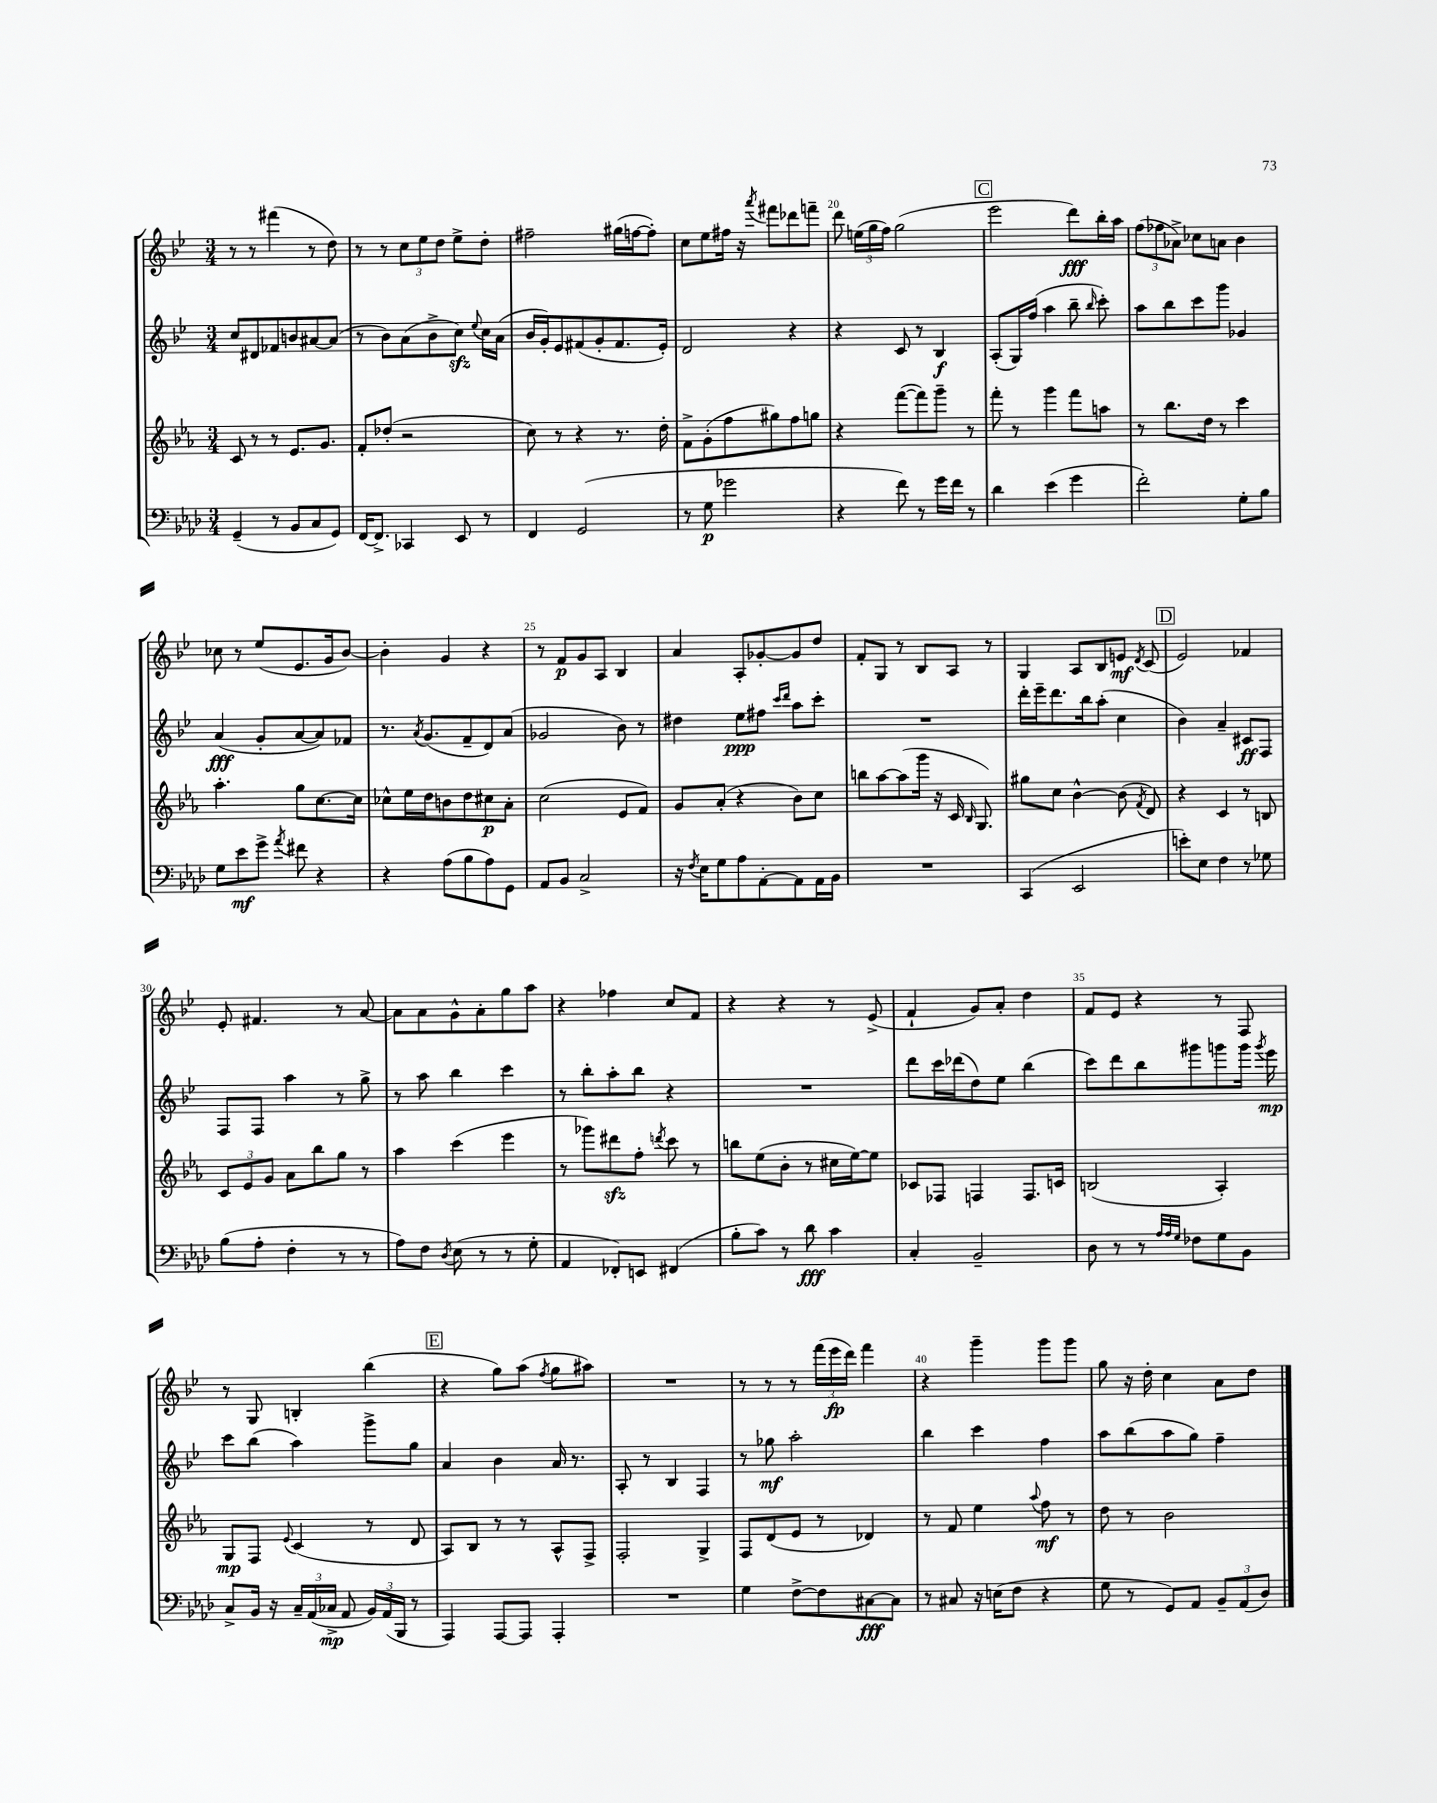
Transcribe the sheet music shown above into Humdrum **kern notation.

**kern	**kern	**kern	**kern
*staff4	*staff3	*staff2	*staff1
*clefF4	*clefG2	*clefG2	*clefG2
*k[b-e-a-d-]	*k[b-e-a-]	*k[b-e-]	*k[b-e-]
*M3/4	*M3/4	*M3/4	*M3/4
(4GG~/	8c/	8cc/L	8r
.	8r	8d#/	8r
8r	8r	8f-/	(4fff#\
8BB-/L	8.e-/L	8b/	.
8C/	.	[8a#/	8r
.	8.g/J	.	.
8GG/J)	.	(8a#/]J	8dd\)
=	=	=	=
[16FF/LK	8f'/L	8r	8r
8.FF^/]J	.	.	.
.	(8dd-'/J	8b-\L)	8r
4CC-/	2r	(8a\	12cc\L
.	.	.	12ee-\
.	.	8b-^\	.
.	.	.	12dd\J
8EE-/	.	8cc\J)	8ee-^\L
.	.	8qqee-/	.
8r	.	16cc\LL	8dd'\J
.	.	(16a\JJ	.
=	=	=	=
4FF/	8cc\)	16b-/LL	2ff#~\
.	.	16g'/J)	.
.	8r	8e-/	.
(2GG/	4r	(8f#/	.
.	.	8g'/	.
.	8.r	8.f#/	(16gg#\LL
.	.	.	[16ff\J
.	.	.	8ff'\]J)
.	16dd'\	16e-'/Jk)	.
=	=	=	=
8r	8f^\L	2d/	8cc\L
8G\	(8g'\	.	8ee-\
2g-\	8ff\	.	16ff#\Jk
.	.	.	16r
.	.	.	8qaaa/
.	8gg#\)	.	8fff#\L
.	8ff\	4r	8ddd-\
.	8gg\J	.	8fff~\J
=	=	=	=
4r	4r	4r	8ddd\
.	.	.	(24ee\LL
.	.	.	24gg\
.	.	.	24ff\JJ)
8f\)	([8fff\L	8c/	(2gg\
8r	8fff\])	8r	.
16g\LL	8ggg~\J	4B-/	.
16f\JJ	.	.	.
8r	8r	.	.
=	=	=	=
4d-\	8fff'\	(8A'/L	2eee-\
.	8r	16G/L)	.
.	.	(16ff/JJ	.
(4e-\	4ggg\	4aa\	.
4g\	8fff\L	8bb-~\	8ddd\L)
.	.	16qqbb-/	.
.	8aa\J	8ccc'\)	16bb-'\L
.	.	.	16aa\JJ
=	=	=	=
2f'\)	8r	8aa\L	(12ff\L
.	.	.	12ff-\
.	8.bb-\L	8bb-\	.
.	.	.	12a-^\J)
.	.	8ccc\	8cc-\L
.	16dd\Jk	.	.
.	8r	8ggg\J	8a\J
8G'\L	4ccc\	4g-/	4b-\
8B-\J	.	.	.
=	=	=	=
8G\L	4.aa-'\	(4a/	8cc-\
8e-\	.	.	8r
8g^\J	.	8g'/L	(8ee-/L
8qa-/	.	.	.
8f#\	8gg\L	[8a/	8.e-/
4r	[8.cc\	8a/])	.
.	.	.	16g/k
.	.	8f-/J	[8b-/J)
.	16cc\]Jk	.	.
=	=	=	=
4r	8cc-^^\L	8.r	4b-'\]
.	16ee-\L	.	.
.	.	8qa/	.
.	16dd\J	(8.g/L	.
(8A-\L	8b\	.	4g/
8B-\	8dd\	8f~/	.
8A-\)	8cc#\	8d/)	4r
8GG\J	8a-'\J	(8a/J	.
=	=	=	=
8AA-/L	(2cc\	2g-/	8r
8BB-/J	.	.	8f/L
2C^/	.	.	8g/
.	.	.	8A/J
.	8e-/L	8b-\)	4B-/
.	8f/J)	8r	.
=	=	=	=
16r	8g/L	4dd#\	4a/
8qF/	.	.	.
16E-\LK	.	.	.
8G\	(8a-'/J	.	.
8A-\	4r	8ee-\L	8A'/L
[8AA-'\	.	8ff#\J	[8g-'/
.	.	16qqccc/LL	.
.	.	16qqddd/JJ	.
8AA-\]	8b-\L)	8aa\L	8g-/]
16AA-\L	8cc\J	8ccc'\J	8dd/J
16BB-\JJ	.	.	.
=	=	=	=
2.r	8bb\L	2.r	8f'/L
.	[8aa-\	.	8G/J
.	(8aa-\]	.	8r
.	16ggg\Jk	.	8B-/L
.	16r	.	.
.	16c/	.	8A/J
.	16qqB-/	.	.
.	8.G/)	.	.
.	.	.	8r
=	=	=	=
(4CC/	8gg#\L	16ddd'\LL	4G/
.	.	16eee-~\J	.
.	8cc\J	8.ddd\	.
2EE-/	[4b-^^\	.	8A/L
.	.	16bb-\k	.
.	.	(8aa'\J	8B-/
.	(8b-\]	4cc\	8e/J
.	8qf/	.	8qd/
.	8d/)	.	(8c/
=	=	=	=
8e'\L)	4r	4b-\)	2e-/)
8E-\J	.	.	.
4F\	4c/	4a~/	.
8r	8r	8c#/L	4f-/
8G-\	8B/	8F/J	.
=	=	=	=
(8B-\L	12c/L	8F/L	8e-'/
.	12e-/	.	.
8A-'\J	.	8F/J	4.f#/
.	12g/J	.	.
4F'\	8a-\L	4aa\	.
.	8bb-\	.	.
8r	8gg\J	8r	8r
8r	8r	8gg^\	[8a/
=	=	=	=
8A-\L)	4aa-\	8r	8a\]L
8F\J	.	8aa\	8a\
8qD-/	.	.	.
(8E-\	(4ccc\	4bb-\	8g^^\
8r	.	.	8a'\
8r	4eee-\	4ccc\	8gg\
8G'\	.	.	8aa\J
=	=	=	=
4AA-/	8r	8r	4r
.	8ggg-\L)	8bb-'\L	.
8FF-'/L)	8ddd#\	8aa'\	4ff-\
8EE/J	8ff'\J	8bb-\J	.
.	8qddd/	.	.
(4FF#/	8ccc\	4r	8cc/L
.	8r	.	8f/J
=	=	=	=
8B-'\L	8bb\L	2.r	4r
8c\J)	(8ee-\	.	.
8r	8b-'\J	.	4r
8d-\	8r	.	.
4c\	16cc#\LL	.	8r
.	[16ee-\J)	.	.
.	8ee-\]J	.	(8e-^/
=	=	=	=
4C'/	8c-/L	8ddd\L	4f`/
.	8F-/J	16ccc\L	.
.	.	(16ddd-\J	.
2BB-~/	4F/	8dd\)	8g/L)
.	.	8ee-\J	8a'/J
.	8.F/L	(4bb-\	4dd\
.	16c/Jk	.	.
=	=	=	=
8D-\	(2B/	8ccc\L)	8f/L
8r	.	8ddd\	8e-/J
8r	.	8bb-\	4r
32qqA-/LLL	.	.	.
32qqA-/	.	.	.
32qqG/JJJ	.	.	.
8F-\L	.	8ggg#\	.
8G\	4A-'/)	8ggg\	8r
8BB-\J	.	16ggg\Jk	8F/
.	.	8qggg/	.
.	.	16eee-\	.
=	=	=	=
8C^/L	8G/L	8ccc\L	8r
16BB-/Jk	8F/J	(8bb-\J	8G/
16r	.	.	.
.	8qqe-/	.	.
24C~/LL	(4c/	4aa\)	4B'/
(24AA-/	.	.	.
24C-^/JJ	.	.	.
8AA-/	.	.	.
24BB-/LL)	8r	8ggg^\L	(4bb-\
(24AA-/	.	.	.
24BBB-/JJ	.	.	.
8r	8d/	8gg\J	.
=	=	=	=
4AAA-/)	8A-/L)	4a/	4r
.	8B-/J	.	.
[8AAA-/L	8r	4b-\	8gg\L)
8AAA-/]J	8r	.	(8aa\J
.	.	.	8qff/
4AAA-'/	8A-^^/L	16a/	8gg\L
.	.	8.r	.
.	8F^/J	.	8aa#\J)
=	=	=	=
2.r	2F'/	8A'/	2.r
.	.	8r	.
.	.	4B-/	.
.	4G^/	4F/	.
=	=	=	=
4G\	8F/L	8r	8r
.	(8d/	8gg-\	8r
[8F^\L	8e-/J	2aa'\	8r
8F\]	8r	.	(24fff\LL
.	.	.	24eee-\
.	.	.	24ddd\JJ)
[8C#\	4d-/)	.	4fff\
8C#\]J	.	.	.
=	=	=	=
8r	8r	4bb-\	4r
8C#/	8f/	.	.
16r	4ee-\	4ccc\	4ggg~\
(16E\LK	.	.	.
8F\J	.	.	.
.	8qqaa-/	.	.
4r	8ff\	4ff\	8ggg\L
.	8r	.	8ggg\J
=	=	=	=
8G\	8dd\	8aa\L	8gg\
8r	8r	(8bb-\	16r
.	.	.	16dd'\
8GG/L)	2b-\	8aa\	4cc\
8AA-/J	.	8gg\J)	.
12BB-~/L	.	4ff~\	8a\L
(12AA-/	.	.	.
.	.	.	8dd\J
12D-/J)	.	.	.
==	==	==	==
*-	*-	*-	*-
